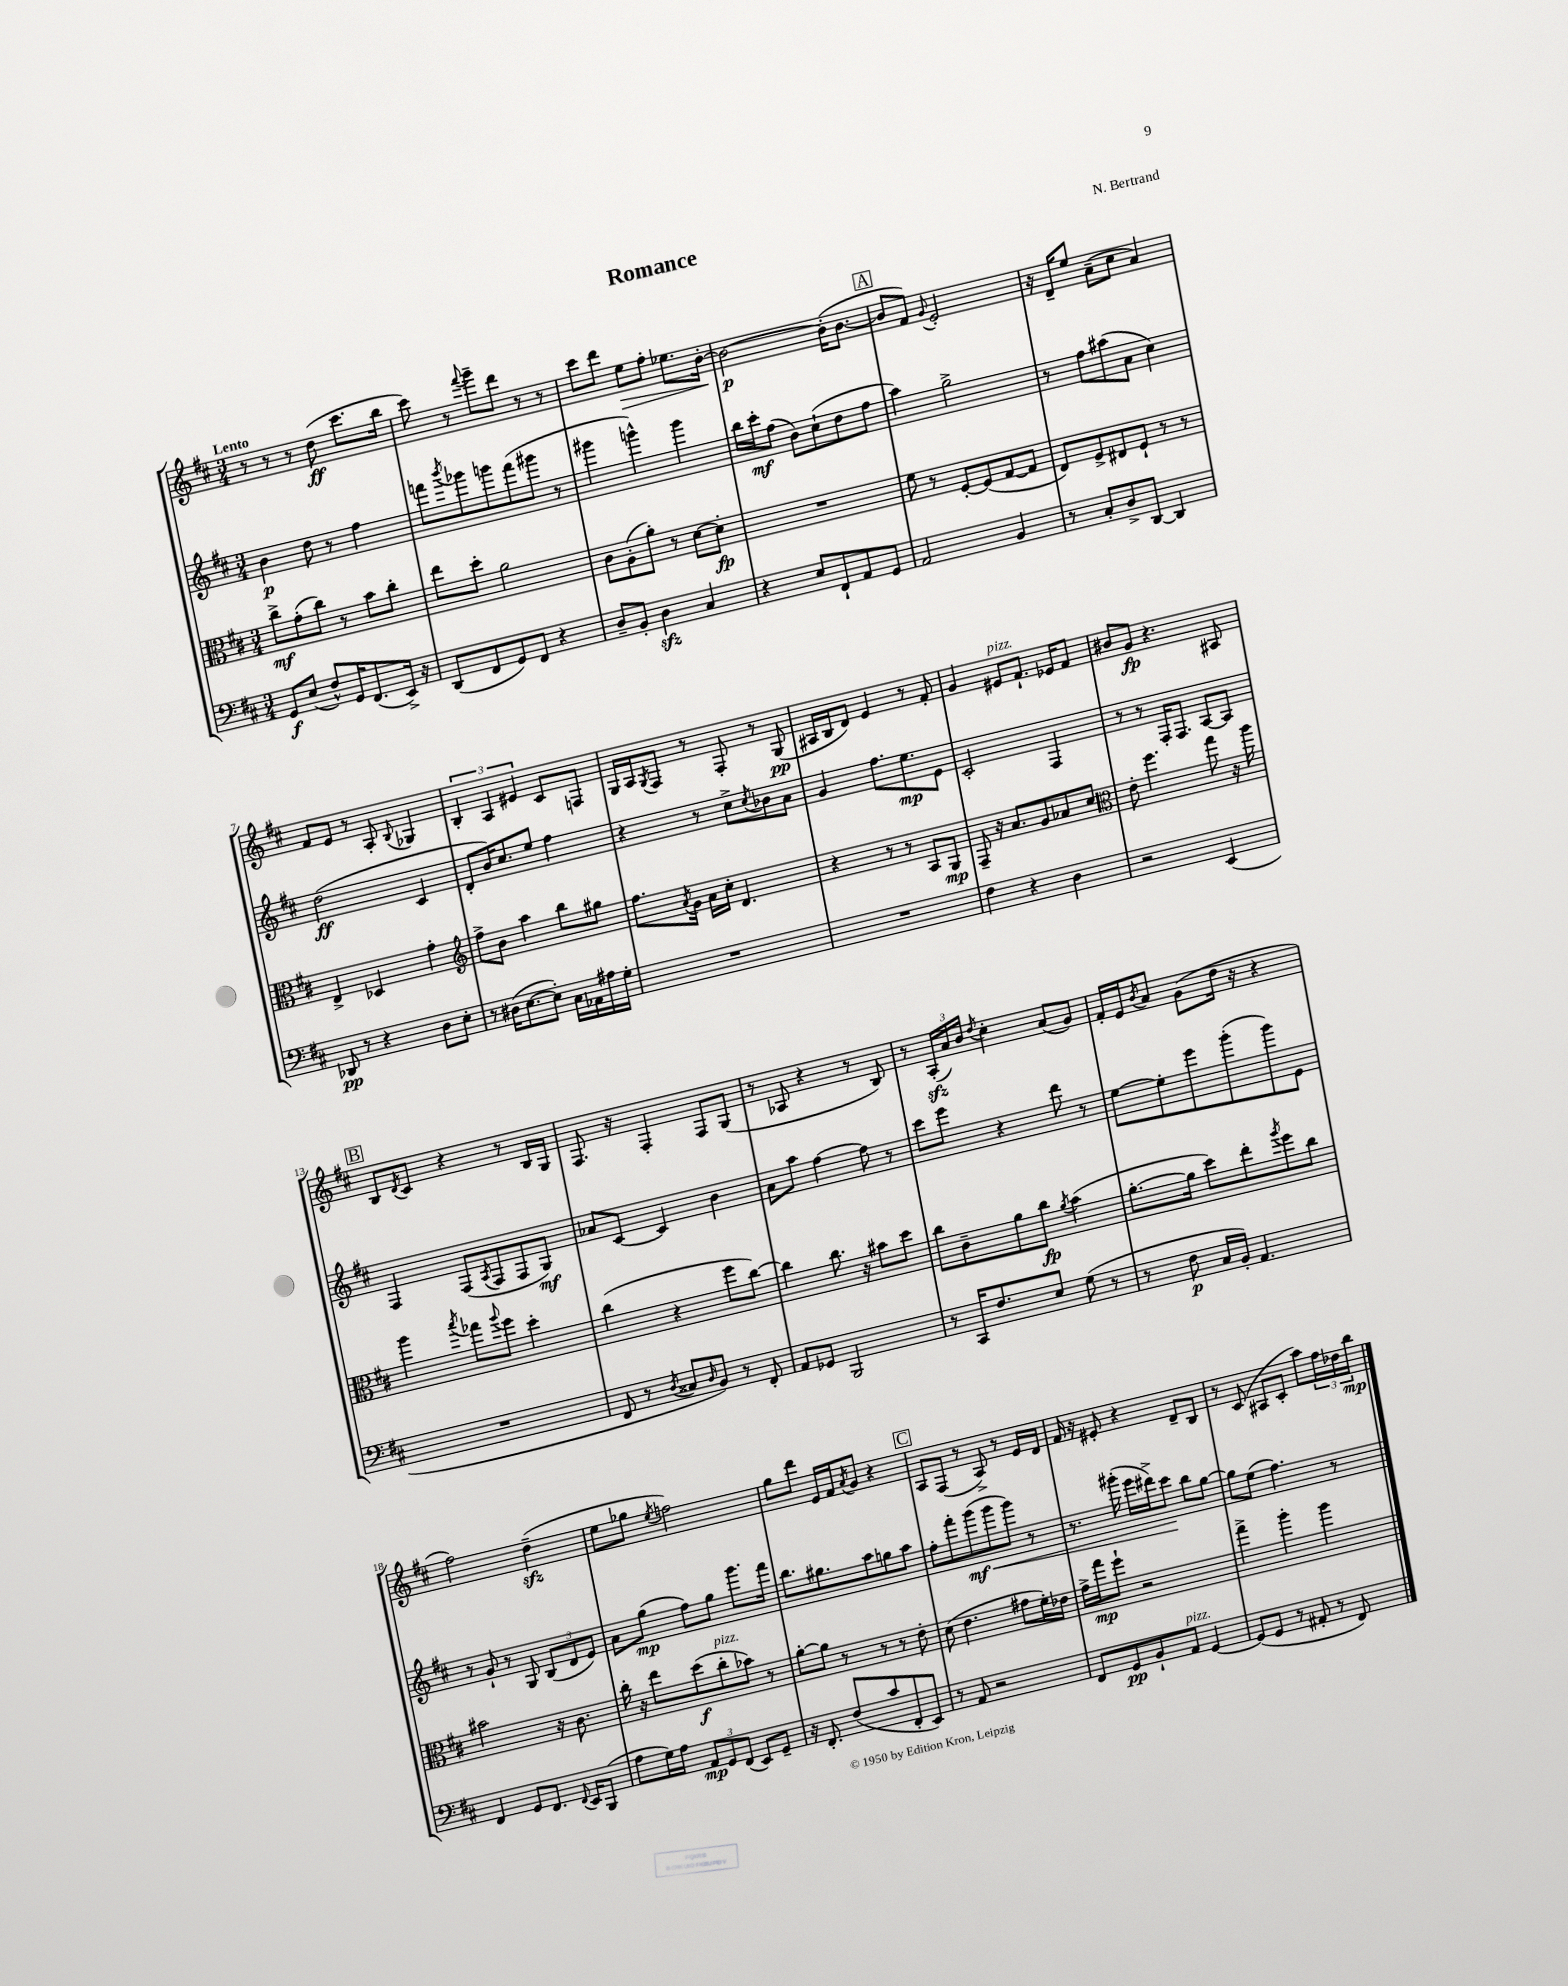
\header { title = "Romance" composer = "N. Bertrand" }
<<
\new StaffGroup <<
\new Staff = "s0" {
    \clef treble \key d \major \numericTimeSignature \time 3/4 \tempo "Lento"
    r8 r8 r8 d''8\ff( cis'''8. b''16 |
    cis'''8) r8 \appoggiatura { fis'''8 } g'''8-- d'''8 r8 r8 |
    cis'''8 d'''8 e''8\> fis''8-. ees''8. b'16~-.\! |
    b'2~\p b'16-.( b'8.~ |
    \mark \markup { \box "A" } b'8 fis'8) \appoggiatura { g'8 } e'2-. |
    r16 d'16-- e''8 a'8--( cis''8 a'4) |
    fis'8 e'8 r8 a8-. \appoggiatura { b8 } ges4 |
    \tuplet 3/2 { b4-. a4 eis'4 } cis'8 f8 |
    g16 a16 \acciaccatura { g8 } fis8 r8 fis8-. r8 g8\pp( |
    ais16 b16 d'8) e'4 r8 fis'8-. |
    g'4 eis'8^\markup { \italic "pizz." } fis'8.-! ees'16 fis'8 |
    bis'8 g'8\fp r4. ais8 |
    \mark \markup { \box "B" } b8 \acciaccatura { d'8 } cis'8 r4 r8 b16 g16 |
    fis8. r16 fis4-. fis8 g8( |
    r8 aes8 r4 r8 b8) |
    r8 \tuplet 3/2 { a16-.\sfz( a'16) b'16 } \acciaccatura { d''8 } cis''4-. a'8( g'8) |
    fis'16-. e'16 \acciaccatura { b'8 } a'8 g'8( d''16 r16 r4 |
    fis''2) d''4--\sfz( |
    e''8 ges''8 \acciaccatura { e''8 } f''2) |
    g''8 d'''8 e'16 fis'16 \acciaccatura { a'8 } g'8 r4 |
    \mark \markup { \box "C" } a8 fis8( r8 a8->) r8 e'16 d'16 |
    fis'16 r16 eis'8-. r4 d'8-- b8 |
    r8 cis'8( ais8 cis'8-. a''8) \tuplet 3/2 { fis''16 des''16 b''16\mp } \bar "|." |
}
\new Staff = "s1" {
    \clef treble \key d \major \numericTimeSignature \time 3/4
    b'4\p d''8 r8 fis''4 |
    f'''8 \acciaccatura { b'''8 } ges'''8 g'''8 f'''8( gis'''8 r8 |
    gis'''4 g'''4-^) g'''4 |
    b''16 cis'''16-.\mf fis''8( b'8) cis''8-!( d''8 fis''8 |
    \mark \markup { \box "A" } a''4) g''2-> |
    r8 fis''8 ais''8( a'8 cis''4) |
    d''2\ff( cis'4 |
    d'8-. b'16) cis''8. e''8 fis''4 |
    r4 r8 cis''8-> \acciaccatura { cis''8 } bes'8 a'8 |
    g'4 fis''8. e''8.\mp e'8 |
    cis'2-. fis4 |
    r8 r8 fis16-. fis8. a8~ a8 |
    \mark \markup { \box "B" } fis4 fis8( \acciaccatura { a8 } fis8 fis8 g8\mf) |
    aes'8 cis'8~ cis'4 b'4 |
    a'8 a''8 fis''4~ fis''8 r8 |
    cis'''8 e'''8 r4 d'''8 r8 |
    e''8~ e''8-. e'''8 g'''8-.( g'''8) e'8 |
    r8 g'8-! r8 g8 \tuplet 3/2 { b8( d'8 e'8) } |
    a'8 g''8\mp( fis''8) g''8 g'''8. fis'''16 |
    b''8. gis''8. a''8 g''8 a''8 |
    \mark \markup { \box "C" } fis''8-. fis'''8-. g'''8\mf( g'''8\< g'''8) r8 |
    r8. gis'''16-.( e'''16 dis'''16->) cis'''8\! b''8 g''8~ |
    g''8 e''8( fis''4.) r8 \bar "|." |
}
\new Staff = "s2" {
    \clef alto \key d \major \numericTimeSignature \time 3/4
    cis''8->\mf g'8-.( cis''8) r8 b'8 cis''8-. |
    e''8 d''8-. a'2 |
    cis'8 a8-.( a'8-.) r8 d'8~ d'8-.\fp |
    R2. |
    \mark \markup { \box "A" } fis'8 r8 fis8~-. fis8( g8~ g8 |
    e8) fis8-> eis8 fis8-! r8 r8 |
    e4-> des4 g'4-. |
    \clef treble fis''8-> b'8 a''4 b''8 gis''8 |
    fis''8. \acciaccatura { a'8 } g'16 a'16 cis''16-. d'4. |
    r4 r8 r8 a8 g8\mp |
    fis8-- r16 a'8. g'8 aes'8 cis''8 |
    \clef alto e'8-. fis''4. g''8 r16 a''16 |
    \mark \markup { \box "B" } a''4 \acciaccatura { b''8 } ges''8 \appoggiatura { a''8 } fis''8 d''4-. |
    cis''4( r4 fis''8 cis''8~) |
    cis''4 cis''8. r16 bis'8 d''8 |
    cis''8 cis'8-- a'8 cis''8\fp \acciaccatura { a'8 } b'4( |
    a'8.~-. a'16 d''8) e''8-. \acciaccatura { a''8 } fis''8 cis''8 |
    bis'2 r16 cis'8. |
    cis''16-. r16 e''8 d''8\f( cis''8-.^\markup { \italic "pizz." } bes'8) r8 |
    a'8~-. a'8 r8 r8 r8 e'8-. |
    \mark \markup { \box "C" } d'8( e'4. gis'8 fis'16-.) ees'16 |
    g'16-> g''16\mp fis''8-! r2 |
    g''4-> a''4-. a''4 \bar "|." |
}
\new Staff = "s3" {
    \clef bass \key d \major \numericTimeSignature \time 3/4
    g,8\f e8( fis8-^) g,16 fis,8.( e,16->) r16 |
    d,8( fis,8 g,8) fis,8 r4 |
    d8-- b,8-. d4\sfz cis4 |
    r4 e8 fis,8-! a,8 g,8 |
    \mark \markup { \box "A" } a,2 b,4 |
    r8 cis8-. d8-> d,8~ d,4 |
    des,8\pp r8 r4 d8 e8-. |
    r8 dis16( e8.~ e8-.) cis16 aes,16 ais16 g16-. |
    R2. |
    R2. |
    fis4 r4 d4 |
    r2 e,4( |
    \mark \markup { \box "B" } R2. |
    fis,8 r8 \acciaccatura { d8 } cisis8 \grace { d16 } b,8) r8 fis,8-. |
    a,8 ges,8 b,,2 |
    r8 cis,16 fis8. e8 g8( r8 |
    r8 fis8\p cis16 b,16-.) a,4. |
    fis,4 g,8 fis,8. \appoggiatura { fis,8 } e,16 b,,8( |
    a8 g16) a16 \tuplet 3/2 { a,8\mp g,8 fis,8( } e,8) g,8-- |
    r16 fis,8.-. fis8( cis'8 fis,8-. e,8) |
    \mark \markup { \box "C" } r8 a,8 r2 |
    fis,8 g,8\pp b,8-! a,8^\markup { \italic "pizz." } g,4~ |
    g,8( g,8 r8 ais,8-. r8 fis,8) \bar "|." |
}
>>
>>
